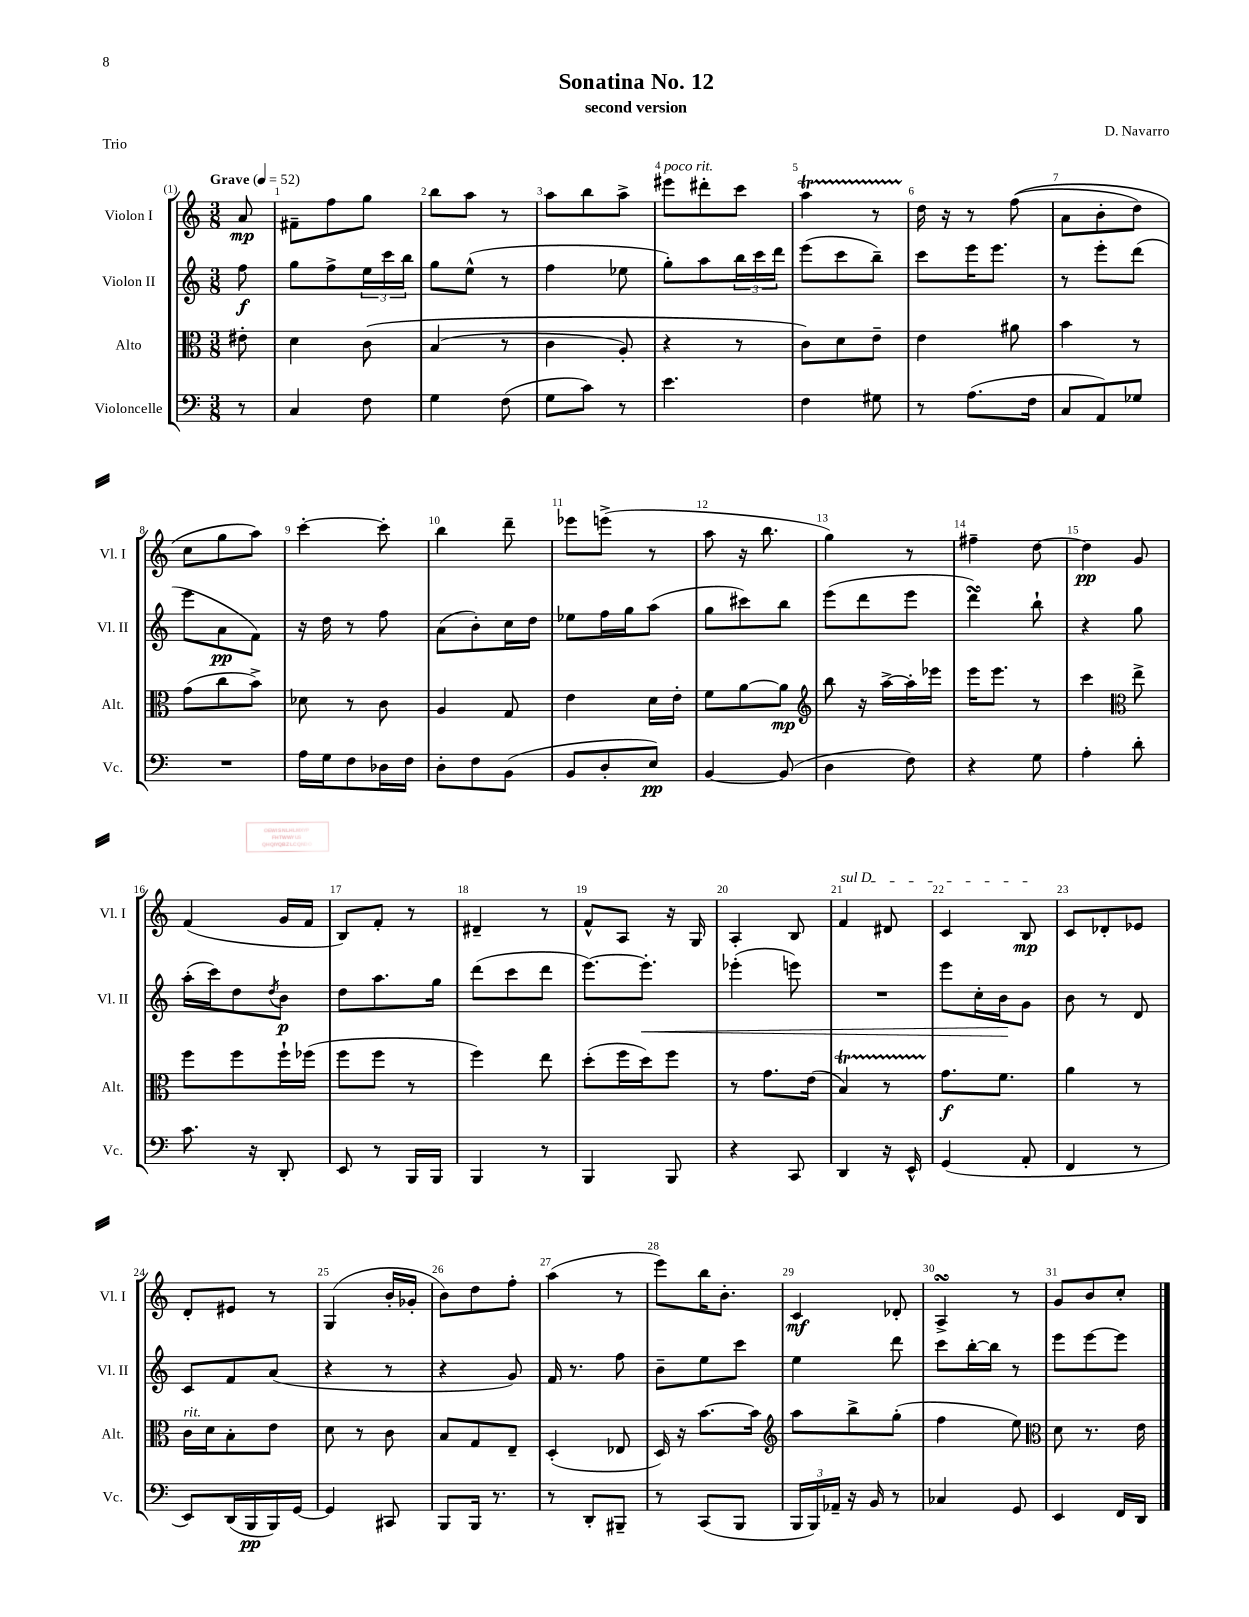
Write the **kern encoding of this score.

**kern	**dynam	**kern	**dynam	**kern	**dynam	**kern	**dynam
*part4	*part4	*part3	*part3	*part2	*part2	*part1	*part1
*staff4	*staff4	*staff3	*staff3	*staff2	*staff2	*staff1	*staff1
*I"Violoncelle	*	*I"Alto	*	*I"Violon II	*	*I"Violon I	*
*I'Vc.	*	*I'Alt.	*	*I'Vl. II	*	*I'Vl. I	*
*clefF4	*	*clefC3	*	*clefG2	*	*clefG2	*
*k[]	*	*k[]	*	*k[]	*	*k[]	*
*M3/8	*	*M3/8	*	*M3/8	*	*M3/8	*
*MM52	*	*MM52	*	*MM52	*	*MM52	*
=	=	=	=	=	=	=	=
!	!	!	!	!	!	!LO:TX:a:B:t=Grave	!
8r	.	8e#X'\	.	8ff\	f	8a/	mp
=1	=1	=1	=1	=1	=1	=1	=1
4C/	.	4d\	.	8gg\L	.	8f#X~\L	.
.	.	.	.	8ff^\	.	8ff\	.
8F\	.	(8c\	.	24ee\L	.	8gg\J	.
.	.	.	.	24ccc\	.	.	.
.	.	.	.	24bb\JJ	.	.	.
=2	=2	=2	=2	=2	=2	=2	=2
4G\	.	(4B/	.	8gg\L	.	8bb\L	.
.	.	.	.	(8ee^^\J	.	8aa\J	.
(8F\	.	8r	.	8r	.	8r	.
=3	=3	=3	=3	=3	=3	=3	=3
8G\L	.	4c\	.	4ff\	.	8aa\L	.
8c\J)	.	.	.	.	.	8bb\	.
8r	.	8A'/)	.	8ee-X\	.	8aa^\J	.
=4	=4	=4	=4	=4	=4	=4	=4
!	!	!	!	!	!	!LO:TX:a:i:t=poco rit.	!
4.e\	.	4r	.	8gg'\L)	.	8eee#X\L	.
.	.	.	.	8aa\	.	8ddd#X'\	.
.	.	8r	.	24bb\L	.	8ccc\J	.
.	.	.	.	24ccc\	.	.	.
.	.	.	.	24ddd\JJ	.	.	.
=5	=5	=5	=5	=5	=5	=5	=5
4F\	.	8c\L)	.	(8eee\L	.	4aaT\	.
.	.	8d\	.	8ccc\	.	.	.
8G#X\	.	8e~\J	.	8bb~\J)	.	8r	.
=6	=6	=6	=6	=6	=6	=6	=6
8r	.	4e\	.	8ccc\L	.	16dd\	.
.	.	.	.	.	.	16r	.
(8.A\L	.	.	.	16eee\K	.	8r	.
.	.	.	.	8.eee\J	.	.	.
.	.	8a#X\	.	.	.	((8ff\	.
16F\Jk	.	.	.	.	.	.	.
=7	=7	=7	=7	=7	=7	=7	=7
8C/L	.	4b\	.	8r	.	8a\L	.
8AA/)	.	.	.	8eee'\L	.	8b'\	.
8G-X/J	.	8r	.	(8ddd\J	.	8dd\J)	.
!!LO:LB:g=z
=8	=8	=8	=8	=8	=8	=8	=8
4.r	.	(8g\L	.	8eee\L	.	8cc\L	.
.	.	8cc\	.	8a\	pp	8gg\	.
.	.	8b^\J)	.	8f\J)	.	8aa\J)	.
=9	=9	=9	=9	=9	=9	=9	=9
16A\LL	.	8d-X\	.	16r	.	[4ccc'\	.
16G\J	.	.	.	16dd\	.	.	.
8F\	.	8r	.	8r	.	.	.
16D-X\L	.	8c\	.	8ff\	.	8ccc'\]	.
16F\JJ	.	.	.	.	.	.	.
=10	=10	=10	=10	=10	=10	=10	=10
8D'\L	.	4A/	.	(8a\L	.	4bb\	.
8F\	.	.	.	8b'\)	.	.	.
(8BB\J	.	8G/	.	16cc\L	.	8ddd~\	.
.	.	.	.	16dd\JJ	.	.	.
=11	=11	=11	=11	=11	=11	=11	=11
8BB/L	.	4e\	.	8ee-X\L	.	8eee-X\L	.
8D'/	.	.	.	16ff\L	.	(8eeen^\J	.
.	.	.	.	16gg\J	.	.	.
8E/J)	pp	16d\LL	.	(8aa\J	.	8r	.
.	.	16e'\JJ	.	.	.	.	.
=12	=12	=12	=12	=12	=12	=12	=12
[4BB/	.	8f\L	.	8gg\L	.	8aa\	.
.	.	[8a\	.	8ccc#X\)	.	16r	.
.	.	.	.	.	.	8.bb\	.
(8BB/]	.	8a\J]	mp	8bb\J	.	.	.
=13	=13	=13	=13	=13	=13	=13	=13
*	*	*clefG2	*	*	*	*	*
4D\	.	8bb\	.	(8eee\L	.	4gg\)	.
.	.	16r	.	8ddd\	.	.	.
.	.	[16aa^\LL	.	.	.	.	.
8F\)	.	16aa'\]	.	8eee\J	.	8r	.
.	.	16eee-X\JJ	.	.	.	.	.
=14	=14	=14	=14	=14	=14	=14	=14
4r	.	16eee\KL	.	4dddsSSS\)	.	4ff#X~\	.
.	.	8.eee\J	.	.	.	.	.
8G\	.	8r	.	8bb`\	.	[8dd\	.
=15	=15	=15	=15	=15	=15	=15	=15
4A'\	.	4ccc\	.	4r	.	4dd\]	pp
*	*	*clefC3	*	*	*	*	*
8d'\	.	8ee^\	.	8gg\	.	8g/	.
!!LO:LB:g=z
=16	=16	=16	=16	=16	=16	=16	=16
8.c\	.	8ff\L	.	(16aa'\LL	.	(4f/	.
.	.	.	.	16ccc\J)	.	.	.
.	.	8ff\	.	8dd\	.	.	.
16r	.	.	.	.	.	.	.
.	.	.	.	8qdd/	.	.	.
8DD'/	.	16ff`\L	.	8b\J	p	16g/LL	.
.	.	(16ff-X\JJ	.	.	.	16f/JJ	.
=17	=17	=17	=17	=17	=17	=17	=17
8EE/	.	8ff\L	.	8dd\L	.	8B/L)	.
8r	.	8ff\J	.	8.aa\	.	8f'/J	.
16BBB/LL	.	8r	.	.	.	8r	.
16BBB/JJ	.	.	.	16gg\Jk	.	.	.
=18	=18	=18	=18	=18	=18	=18	=18
4BBB/	.	4ff\)	.	(8ddd\L	.	4d#X~/	.
.	.	.	.	8ccc\	.	.	.
8r	.	8ee\	.	8ddd\J	.	8r	.
=19	=19	=19	=19	=19	=19	=19	=19
4BBB/	.	(8dd'\L	.	[8.eee\L)	.	8f^^/L	.
.	.	16ff\L	.	.	.	8A/J	.
!	!	!	!	!	!LO:HP:b	!	!
.	.	16dd\J)	.	8.eee'\J]	<	.	.
8BBB/	.	8ff\J	.	.	.	16r	.
.	.	.	.	.	.	16G/	.
=20	=20	=20	=20	=20	=20	=20	=20
4r	.	8r	.	(4eee-X'\	.	4A'/	.
.	.	8.g\L	.	.	.	.	.
8CC/	.	.	.	8eeen\)	.	8B/	.
.	.	(16e\Jk	.	.	.	.	.
=21	=21	=21	=21	=21	=21	=21	=21
!	!	!	!	!	!	!LO:TX:a:i:t=sul D	!
4DD/	.	4Bt/)	.	4.r	.	4f/	.
16r	.	8r	.	.	.	8d#X/	.
16EE^^/	.	.	.	.	.	.	.
=22	=22	=22	=22	=22	=22	=22	=22
(4GG/	.	8.g\L	f	8eee\L	.	4c/	.
.	.	.	.	16cc'\L	.	.	.
.	.	8.f\J	.	16b\J	.	.	.
8AA'/	.	.	.	8g\J	[	8B/	mp
=23	=23	=23	=23	=23	=23	=23	=23
4FF/	.	4a\	.	8b\	.	8c/L	.
.	.	.	.	8r	.	8d-X'/	.
8r	.	8r	.	8d/	.	8e-X/J	.
!!LO:LB:g=z
=24	=24	=24	=24	=24	=24	=24	=24
!	!	!LO:TX:a:i:t=rit.	!	!	!	!	!
8EE/L)	.	16c\LL	.	8c/L	.	8d'/L	.
.	.	16d\J	.	.	.	.	.
(16DD/L	.	8B'\	.	8f/	.	8e#X/J	.
16BBB/	pp	.	.	.	.	.	.
16BBB/)	.	8e\J	.	(8a/J	.	8r	.
[16GG/JJ	.	.	.	.	.	.	.
=25	=25	=25	=25	=25	=25	=25	=25
4GG/]	.	8d\	.	4r	.	(4G/	.
.	.	8r	.	.	.	.	.
8CC#X/	.	8c\	.	8r	.	16b'/LL	.
.	.	.	.	.	.	16g-X'/JJ	.
=26	=26	=26	=26	=26	=26	=26	=26
8BBB/L	.	8B/L	.	4r	.	8b\L)	.
16BBB/Jk	.	8G/	.	.	.	8dd\	.
8.r	.	.	.	.	.	.	.
.	.	8E~/J	.	8g/)	.	8ff'\J	.
=27	=27	=27	=27	=27	=27	=27	=27
8r	.	(4D'/	.	16f/	.	(4aa\	.
.	.	.	.	8.r	.	.	.
8DD'/L	.	.	.	.	.	.	.
8BBB#X~/J	.	8E-X/	.	8ff\	.	8r	.
=28	=28	=28	=28	=28	=28	=28	=28
8r	.	16D/)	.	8b~\L	.	8eee\L)	.
.	.	16r	.	.	.	.	.
(8CC/L	.	[8.b\L	.	8ee\	.	16bb\K	.
.	.	.	.	.	.	8.b'\J	.
8BBB/J	.	.	.	8ccc\J	.	.	.
.	.	16b\Jk]	.	.	.	.	.
=29	=29	=29	=29	=29	=29	=29	=29
*	*	*clefG2	*	*	*	*	*
24BBB/LL	.	8aa\L	.	4ee\	.	4c/	mf
24BBB/)	.	.	.	.	.	.	.
24AA-X~/JJ	.	.	.	.	.	.	.
16r	.	8bb^\	.	.	.	.	.
16BB/	.	.	.	.	.	.	.
8r	.	(8gg'\J	.	8ddd\	.	8d-X'/	.
=30	=30	=30	=30	=30	=30	=30	=30
4C-X/	.	4ff\	.	8ccc\L	.	4AsSSS^/	.
.	.	.	.	[16bb'\L	.	.	.
.	.	.	.	16bb\JJ]	.	.	.
8GG/	.	8ee\)	.	8r	.	8r	.
=31	=31	=31	=31	=31	=31	=31	=31
*	*	*clefC3	*	*	*	*	*
4EE/	.	8d\	.	8eee\L	.	8g/L	.
.	.	8.r	.	[8eee\	.	8b/	.
16FF/LL	.	.	.	8eee\J]	.	8cc'/J	.
16DD/JJ	.	16e\	.	.	.	.	.
==	==	==	==	==	==	==	==
*-	*-	*-	*-	*-	*-	*-	*-
